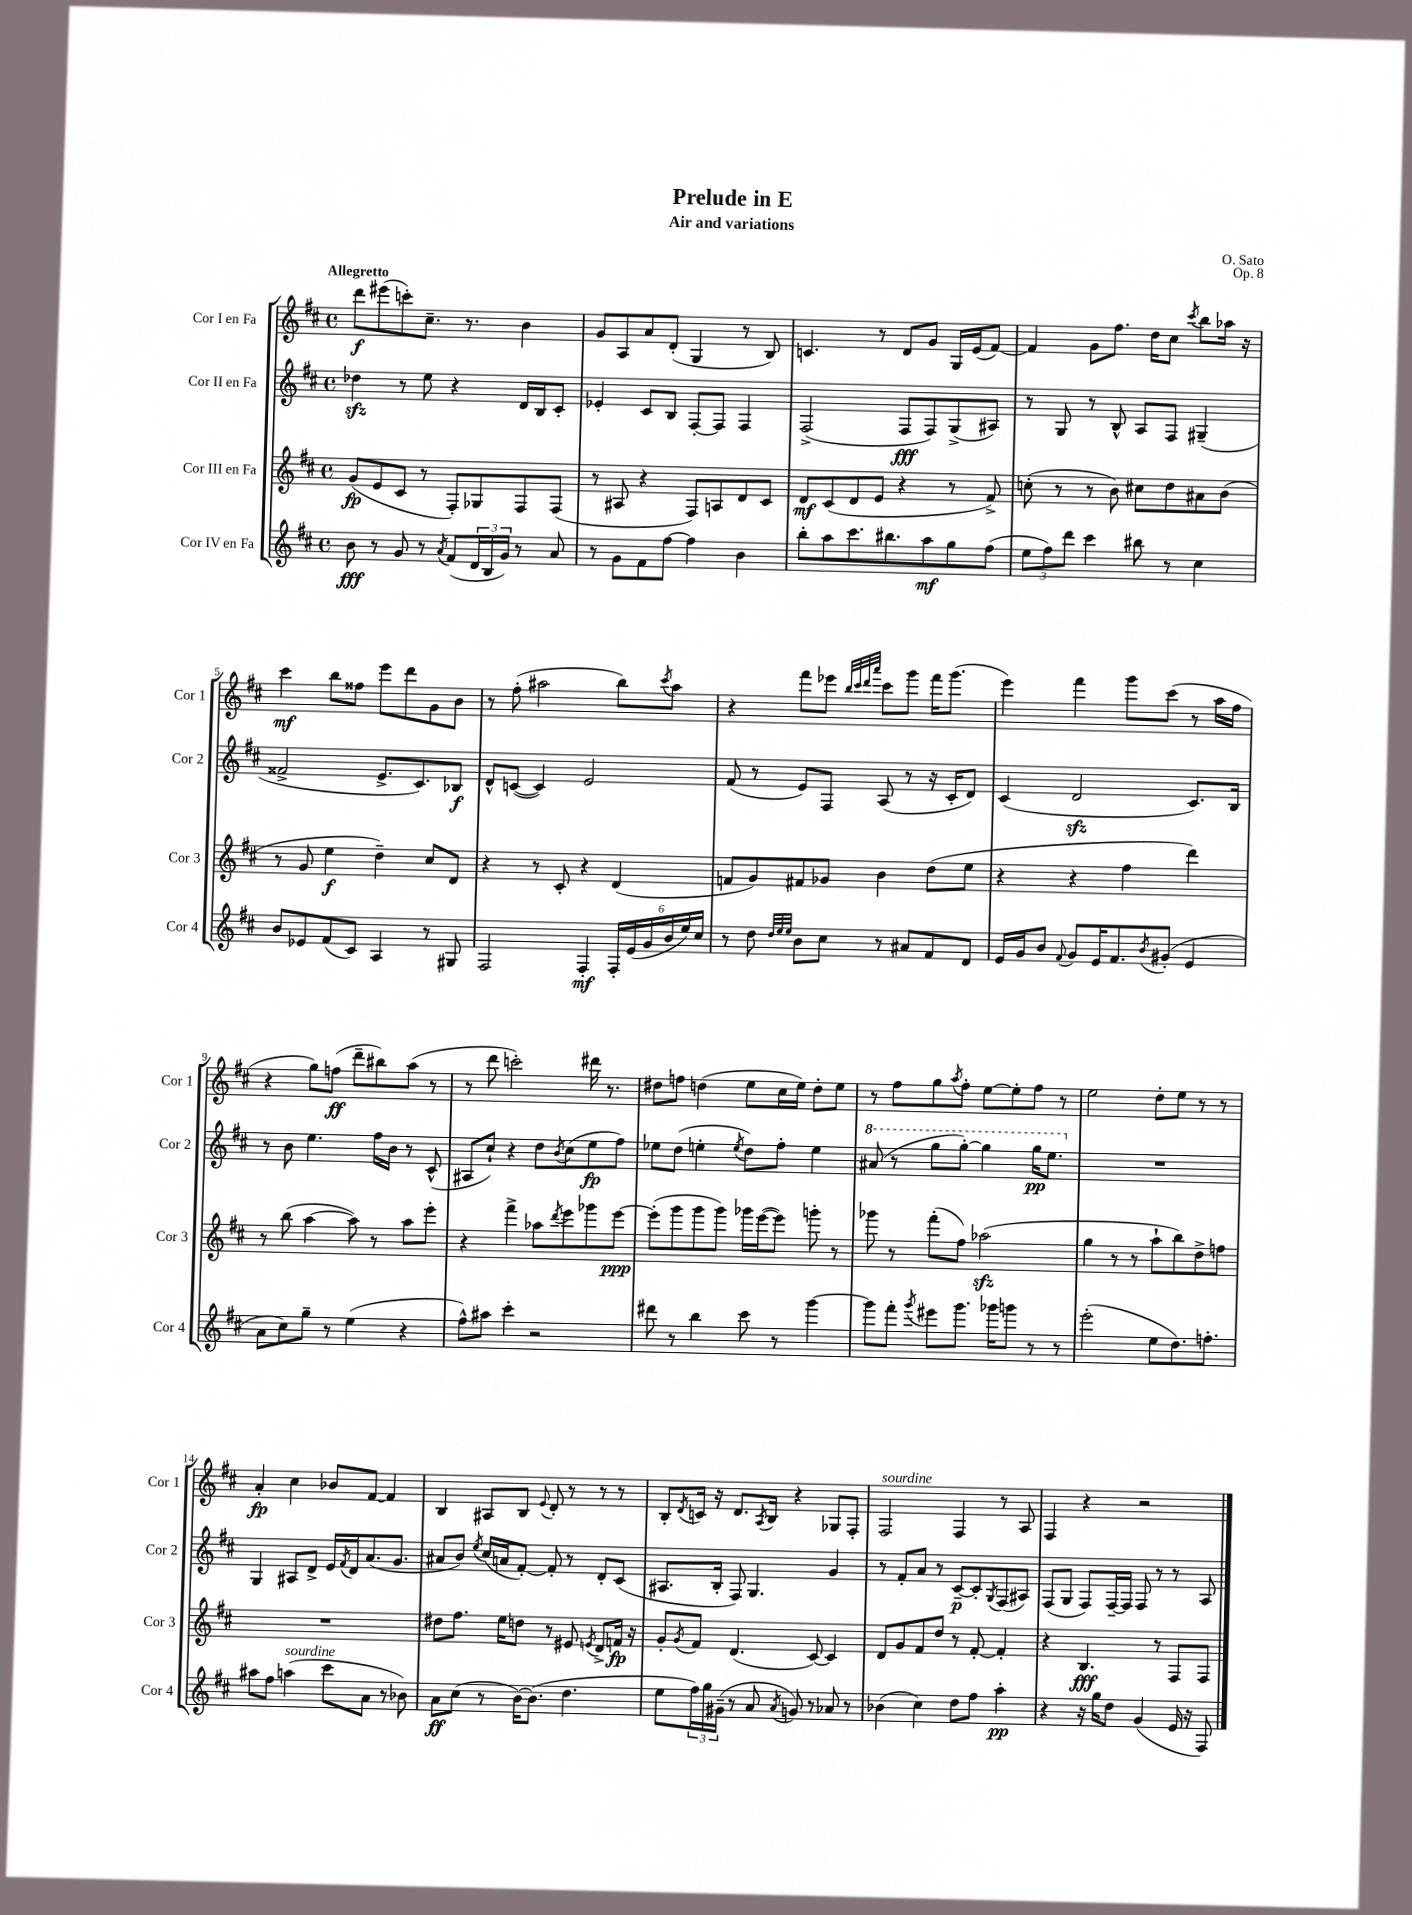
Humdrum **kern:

**kern	**dynam	**kern	**dynam	**kern	**dynam	**kern	**dynam
*part4	*part4	*part3	*part3	*part2	*part2	*part1	*part1
*staff4	*staff4	*staff3	*staff3	*staff2	*staff2	*staff1	*staff1
*I"Cor IV en Fa	*	*I"Cor III en Fa	*	*I"Cor II en Fa	*	*I"Cor I en Fa	*
*I'Cor 4	*	*I'Cor 3	*	*I'Cor 2	*	*I'Cor 1	*
*clefG2	*	*clefG2	*	*clefG2	*	*clefG2	*
*k[f#c#]	*	*k[f#c#]	*	*k[f#c#]	*	*k[f#c#]	*
*M4/4	*	*M4/4	*	*M4/4	*	*M4/4	*
*met(c)	*	*met(c)	*	*met(c)	*	*met(c)	*
=1	=1	=1	=1	=1	=1	=1	=1
!	!	!	!	!	!	!LO:TX:a:B:t=Allegretto	!
8b\	fff	(8g/L	fp	4dd-Xzz\	.	8ddd\L	f
8r	.	8e/	.	.	.	(8eee#X\	.
8g/	.	8c#/J	.	8r	.	8cccn'\)	.
8r	.	8r	.	8ee\	.	8.cc#~\J	.
8qa/	.	.	.	.	.	.	.
(8f#/L	.	8F#'/L)	.	4r	.	.	.
.	.	.	.	.	.	8.r	.
24d/L	.	8G-X/	.	.	.	.	.
24B/	.	.	.	.	.	.	.
24g/JJ)	.	.	.	.	.	.	.
8r	.	8F#/	.	16d/LL	.	4b\	.
.	.	.	.	16B/J	.	.	.
8a/	.	(8F#/J	.	8c#'/J	.	.	.
=2	=2	=2	=2	=2	=2	=2	=2
8r	.	8r	.	4e-X'/	.	8g/L	.
8g\L	.	8A#X/	.	.	.	8A/	.
8f#\	.	4r	.	8c#/L	.	8a/	.
[8ff#\J	.	.	.	8B/J	.	(8d'/J	.
4ff#\]	.	8F#/L)	.	[8F#'/L	.	4G/	.
.	.	8An/	.	8F#/J]	.	.	.
4b\	.	8d/	.	4F#/	.	8r	.
.	.	8c#/J	.	.	.	8B/)	.
=3	=3	=3	=3	=3	=3	=3	=3
8bb'\L	.	8d/L	mf	(2F#^/	.	4.cn/	.
8aa\	.	(8c#/	.	.	.	.	.
8.ccc#\	.	8d/	.	.	.	.	.
.	.	8e/J	.	.	.	8r	.
8.bb#X\	.	.	.	.	.	.	.
.	.	4r	.	8F#/L	fff	8d/L	.
8aa\	mf	.	.	8F#/)	.	8g/J	.
8gg\	.	8r	.	(8G^/	.	16G/LL	.
.	.	.	.	.	.	(16e/J	.
(8ff#\J	.	8f#^/)	.	8A#X/J)	.	[8f#/J)	.
=4	=4	=4	=4	=4	=4	=4	=4
12ee\L	.	(8ccn'\	.	8r	.	4f#/]	.
12ff#\)	.	.	.	.	.	.	.
.	.	8r	.	8G/	.	.	.
12ddd\J	.	.	.	.	.	.	.
4ccc#\	.	8r	.	8r	.	8g\L	.
.	.	8b\)	.	8B^^/	.	8.ff#\J	.
8bb#X\	.	8cc#X\L	.	8A/L	.	.	.
.	.	.	.	.	.	16dd\KL	.
8r	.	8dd\	.	8F#/J	.	8cc#\J	.
.	.	.	.	.	.	8qccc#/	.
4cc#\	.	8a#X\	.	(4G#X~/	.	8bb\L	.
.	.	(8b\J	.	.	.	16aa-X\Jk	.
.	.	.	.	.	.	16r	.
!!LO:LB:g=z
=5	=5	=5	=5	=5	=5	=5	=5
8b/L	.	8r	.	2f##X^/	.	4ccc#\	mf
8e-X/	.	8g/	.	.	.	.	.
(8f#/	.	4ee\	f	.	.	8bb\L	.
8c#/J)	.	.	.	.	.	8ff##X\J	.
4A/	.	4dd~\)	.	8.e^/L	.	8eee\L	.
.	.	.	.	.	.	8ddd\	.
.	.	.	.	8.c#/)	.	.	.
8r	.	8cc#/L	.	.	.	8g\	.
8G#X/	.	8d/J	.	8B-X/J	f	8b\J	.
=6	=6	=6	=6	=6	=6	=6	=6
2F#/	.	4r	.	8d^^/L	.	8r	.
.	.	.	.	([8cn/J	.	(8ff#'\	.
.	.	8r	.	4c/])	.	2aa#X\	.
.	.	8c#'/	.	.	.	.	.
4F#'/	mf	4r	.	2e/	.	.	.
24F#'/LL	.	(4d/	.	.	.	8bb\L)	.
(24e/	.	.	.	.	.	.	.
24g/	.	.	.	.	.	.	.
.	.	.	.	.	.	8qccc#/	.
24b/	.	.	.	.	.	8aa#\J	.
24ee/)	.	.	.	.	.	.	.
24cc#/JJ	.	.	.	.	.	.	.
=7	=7	=7	=7	=7	=7	=7	=7
8r	.	8fn/L	.	(8f#/	.	4r	.
8dd\	.	8g/)	.	8r	.	.	.
32qqdd/LLL	.	.	.	.	.	.	.
32qqee/	.	.	.	.	.	.	.
32qqee/JJJ	.	.	.	.	.	.	.
8b\L	.	8f#X/	.	8e/L)	.	8fff#\L	.
8cc#\J	.	8g-X/J	.	8F#/J	.	8eee-X\J	.
.	.	.	.	.	.	32qqbb/LLL	.
.	.	.	.	.	.	32qqccc#/	.
.	.	.	.	.	.	32qqddd/	.
.	.	.	.	.	.	32qqaaa/JJJ	.
8r	.	4b\	.	(8A/	.	8ccc#\L	.
8a#X/L	.	.	.	8r	.	8ggg\J	.
8f#/	.	(8dd\L	.	16r	.	16fff#\KL	.
.	.	.	.	16c#'/KL	.	(8.ggg\J	.
8d/J	.	8ee\J	.	8d/J)	.	.	.
=8	=8	=8	=8	=8	=8	=8	=8
16e/LL	.	4r	.	(4c#/	.	4eee\)	.
16g/J	.	.	.	.	.	.	.
8b/J	.	.	.	.	.	.	.
8qqf#/	.	.	.	.	.	.	.
8g/L	.	4r	.	2dzz/	.	4fff#\	.
16e/K	.	.	.	.	.	.	.
8.f#/	.	.	.	.	.	.	.
.	.	4ff#\	.	.	.	8ggg\L	.
8qb/	.	.	.	.	.	.	.
(8g#X'/J	.	.	.	.	.	(8ccc#\J	.
4e/	.	4ddd\)	.	8.c#/L)	.	8r	.
.	.	.	.	.	.	16aa\LL	.
.	.	.	.	16B/Jk	.	16ff#\JJ	.
!!LO:LB:g=z
=9	=9	=9	=9	=9	=9	=9	=9
8a\L	.	8r	.	8r	.	4r	.
8cc#\)	.	(8bb\	.	8b\	.	.	.
8gg~\J	.	[4aa\	.	4.ee\	.	8gg\L)	.
8r	.	.	.	.	.	(8ffn\J	ff
(4ee\	.	8aa\])	.	.	.	8ddd~\L	.
.	.	8r	.	16ff#\LL	.	8bb#X\)	.
.	.	.	.	16b\JJ	.	.	.
4r	.	8aa\L	.	8r	.	(8aa\J	.
.	.	8eee'\J	.	(8c#^^/	.	8r	.
=10	=10	=10	=10	=10	=10	=10	=10
8ff#^^\L)	.	4r	.	8A#X/L	.	8r	.
8aa#X\J	.	.	.	8cc#`/J)	.	8ddd\	.
4ccc#'\	.	4fff#^\	.	4r	.	2cccn'\)	.
2r	.	8aa-X\L	.	8dd\L	.	.	.
.	.	8qddd/	.	8qb/	.	.	.
.	.	8eee\	.	(8cc#\	.	.	.
.	.	8ggg-X\	.	8ee\	fp	16ddd#X\	.
.	.	.	.	.	.	8.r	.
.	.	[8eee\J	ppp	8ff#\J)	.	.	.
=11	=11	=11	=11	=11	=11	=11	=11
8ddd#X\	.	(8eee'\L]	.	8ee-X\L	.	8dd#X\L	.
8r	.	8ggg\	.	(8dd\J	.	8ffn\J	.
4bb\	.	8ggg\	.	4een'\	.	(4ddn\	.
.	.	8ggg\J)	.	.	.	.	.
.	.	.	.	8qee/	.	.	.
8ccc#\	.	16ggg-X\LL	.	8dd\L)	.	8ee\L	.
.	.	([16eee\J	.	.	.	.	.
8r	.	8eee\J])	.	8ff#'\J	.	16cc#\L	.
.	.	.	.	.	.	16ee\JJ)	.
[4ggg\	.	8gggn'\	.	4ee\	.	8dd'\L	.
.	.	8r	.	.	.	8ee\J	.
=12	=12	=12	=12	=12	=12	=12	=12
*	*	*	*	*8va	*	*	*
8ggg\L]	.	8ggg-X\	.	(8aa#X/	.	8r	.
8fff#'\J	.	8r	.	8r	.	8ff#\L	.
8qggg/	.	.	.	.	.	.	.
8eee#X\L	.	(8fff#'\L	.	8ggg\L	.	8gg\	.
.	.	.	.	.	.	8qaa/	.
8.ggg\J	.	8ff#\J)	.	[8ggg'\J)	.	8ff#'\J	.
.	.	(2aa-Xzz\	.	4ggg\]	.	[8ee\L	.
16ggg-X\KL	.	.	.	.	.	.	.
8gggn\J	.	.	.	.	.	8ee'\]	.
8r	.	.	.	16ggg\KL	pp	8ff#\J	.
.	.	.	.	8.eee\J	.	.	.
8r	.	.	.	.	.	8r	.
=13	=13	=13	=13	=13	=13	=13	=13
*	*	*	*	*X8va	*	*	*
(2eee'\	.	4gg\	.	1r	.	2ee\	.
.	.	8r	.	.	.	.	.
.	.	8r	.	.	.	.	.
8ee\L	.	8aa`\L	.	.	.	8dd'\L	.
8.dd\)	.	8bb\)	.	.	.	8ee\J	.
.	.	8dd^\	.	.	.	8r	.
8.ffn'\J	.	.	.	.	.	.	.
.	.	8ffn\J	.	.	.	8r	.
!!LO:LB:g=z
=14	=14	=14	=14	=14	=14	=14	=14
8aa#X\L	.	1r	.	4G/	.	4a'/	fp
8ff#\J	.	.	.	.	.	.	.
!LO:TX:a:i:t=sourdine	!	!	!	!	!	!	!
(4aan\	.	.	.	8A#X/L	.	4cc#\	.
.	.	.	.	8d^/J	.	.	.
8ccc#\L	.	.	.	16e/LL	.	8b-X/L	.
.	.	.	.	8qf#/	.	.	.
.	.	.	.	16d/J	.	.	.
8a\J	.	.	.	(8.a/	.	[8f#/J	.
8r	.	.	.	.	.	4f#/]	.
.	.	.	.	8.g/J	.	.	.
8b-X\)	.	.	.	.	.	.	.
=15	=15	=15	=15	=15	=15	=15	=15
8a\L	ff	8dd#X\L	.	8a#X/L	.	4B/	.
(8cc#\J	.	8.ff#\J	.	8b/J)	.	.	.
.	.	.	.	8qee/	.	.	.
8r	.	.	.	(16cc#/LL	.	8A#X/L	.
.	.	16ee\KL	.	16an/J	.	.	.
[16b\KL)	.	8ddn\J	.	[8f#'/J)	.	8B/J	.
(8.b\J]	.	.	.	.	.	.	.
.	.	.	.	.	.	8qqe/	.
.	.	8r	.	8f#'/]	.	8d'/	.
4.dd\	.	8e#X/	.	8r	.	8r	.
.	.	8qen/	.	.	.	.	.
.	.	8d^/L	.	8d'/L	.	8r	.
.	.	16fn/Jk	fp	(8c#/J	.	8r	.
.	.	16r	.	.	.	.	.
=16	=16	=16	=16	=16	=16	=16	=16
8ee\L	.	8g'/L	.	8.A#X/L	.	8B'/L	.
.	.	8qg/	.	.	.	8qd/	.
24ff#\L)	.	8f#/J	.	.	.	16cn/Jk	.
24gg\	.	.	.	.	.	.	.
.	.	.	.	16B'/Jk	.	16r	.
(24g#X~\JJ	.	.	.	.	.	.	.
8r	.	(4.d/	.	8F#/)	.	8.d/L	.
8a/	.	.	.	4.G/	.	.	.
.	.	.	.	.	.	8qA/	.
.	.	.	.	.	.	16B/Jk	.
8qa/	.	.	.	.	.	.	.
8gn/)	.	.	.	.	.	4r	.
8r	.	[8c#/)	.	.	.	.	.
8a-X/	.	4c#/]	.	4g/	.	8G-X/L	.
8r	.	.	.	.	.	8F#'/J	.
=17	=17	=17	=17	=17	=17	=17	=17
!	!	!	!	!	!	!LO:TX:a:i:t=sourdine	!
(4b-X\	.	8d/L	.	8r	.	2F#/	.
.	.	8g/	.	8f#'/L	.	.	.
4cc#\)	.	8f#/	.	8a/J	.	.	.
.	.	8dd/J	.	8r	.	.	.
8dd\L	.	8r	.	[8c#~/L	p	4F#/	.
8ff#\J	.	[8f#'/	.	8c#'/]	.	.	.
.	.	.	.	8qG/	.	.	.
4aa'\	pp	4f#'/]	.	(8F#/	.	8r	.
.	.	.	.	8A#X/J)	.	8A/	.
=18	=18	=18	=18	=18	=18	=18	=18
4r	.	4r	.	(8F#/L	.	4F#/	.
.	.	.	.	8G/J	.	.	.
16r	.	4.B/	fff	8F#/L)	.	4r	.
16gg\KL	.	.	.	.	.	.	.
8dd\J	.	.	.	[16F#~/L	.	.	.
.	.	.	.	16F#/JJ]	.	.	.
(4g/	.	.	.	8F#/	.	2r	.
.	.	8r	.	8r	.	.	.
16e/	.	8F#/L	.	8r	.	.	.
16r	.	.	.	.	.	.	.
8F#/)	.	8F#/J	.	8A/	.	.	.
==	==	==	==	==	==	==	==
*-	*-	*-	*-	*-	*-	*-	*-
